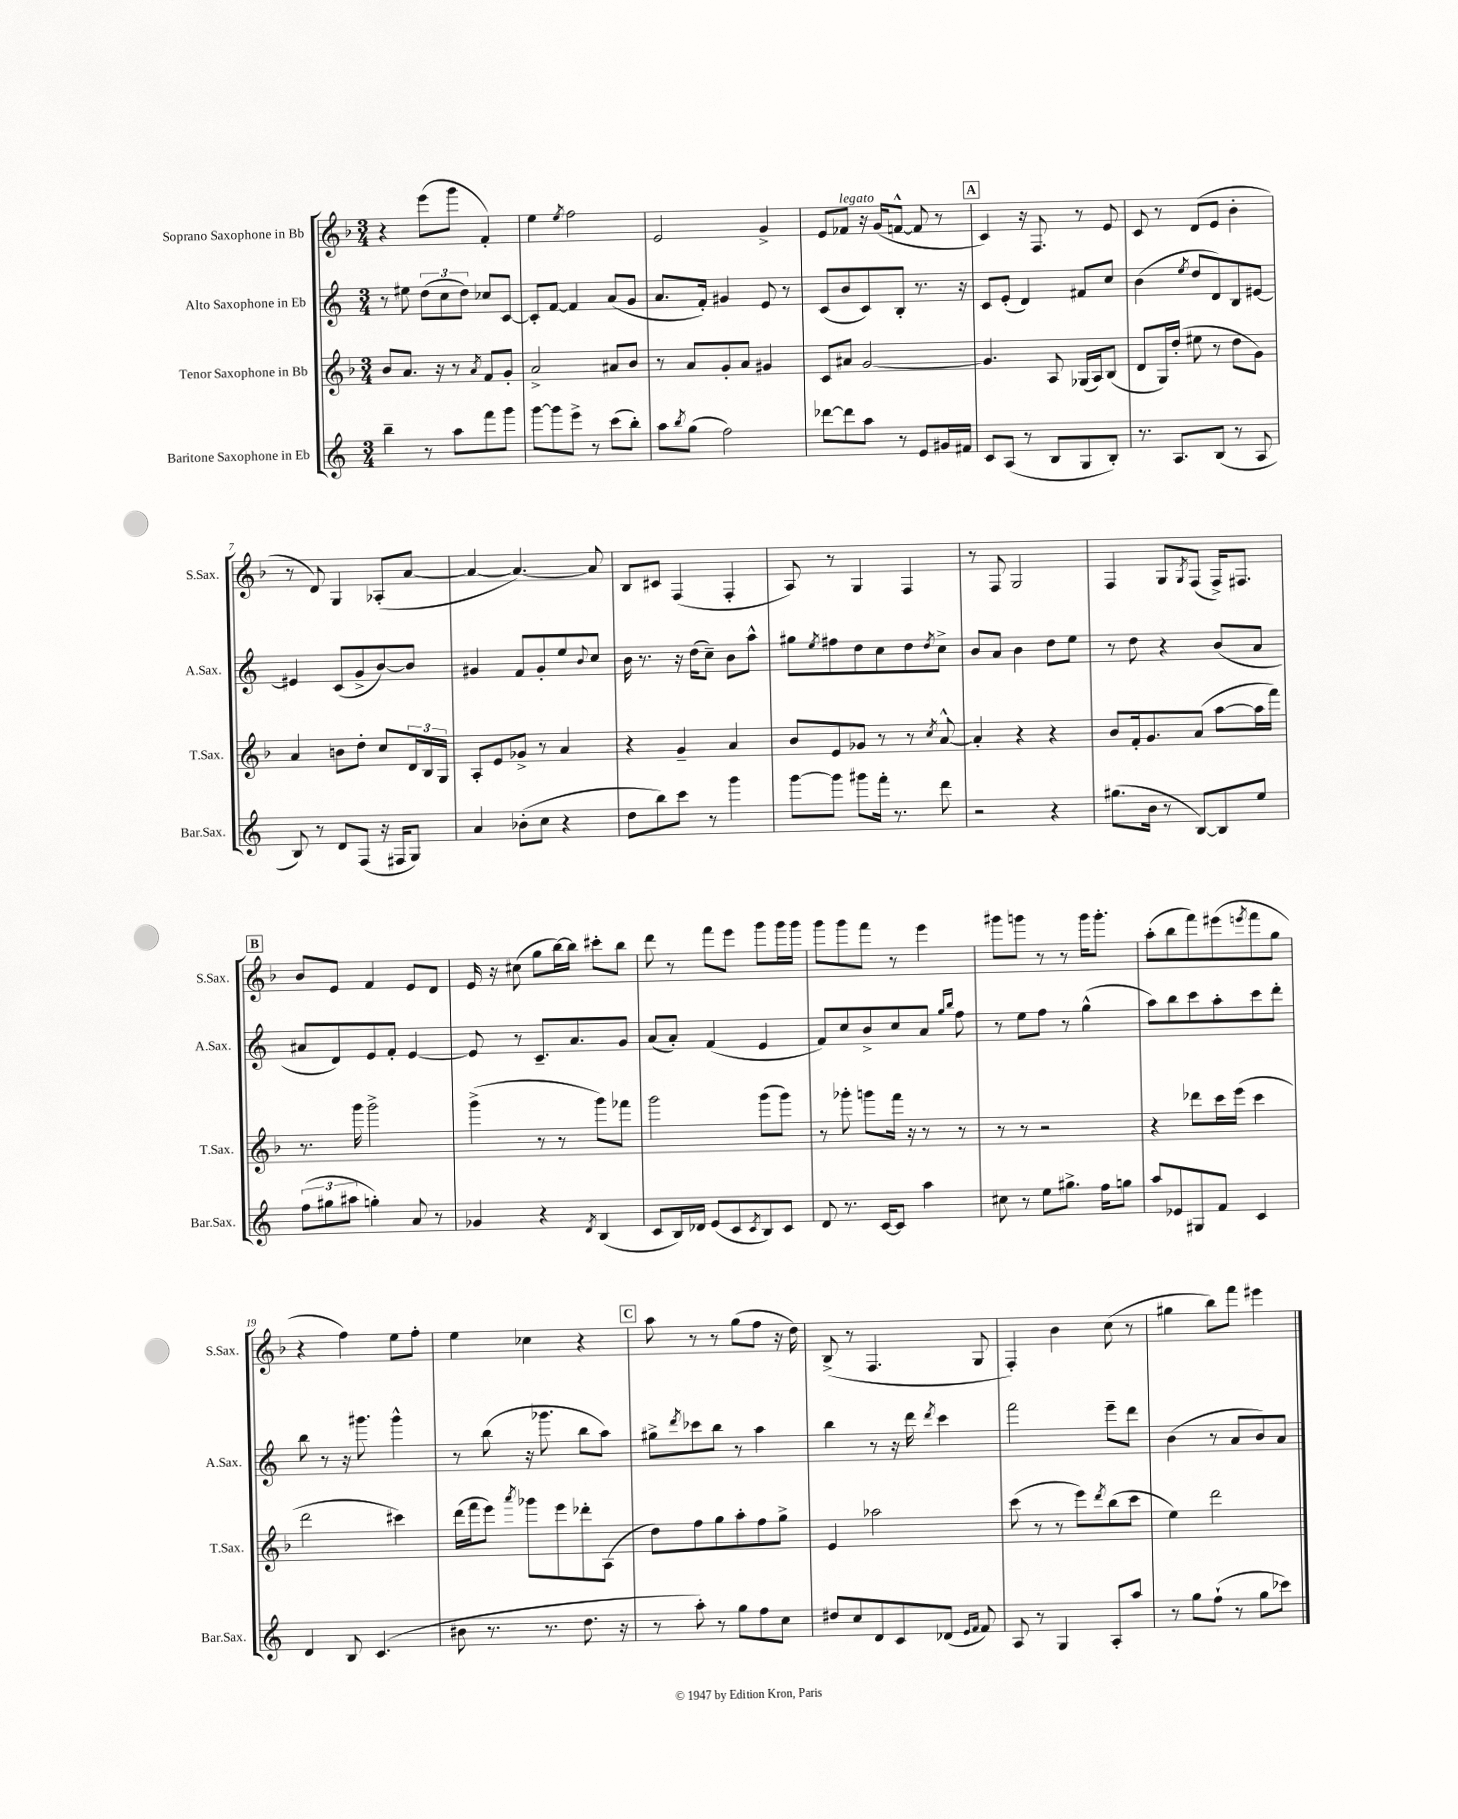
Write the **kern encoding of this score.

**kern	**kern	**kern	**kern
*part4	*part3	*part2	*part1
*staff4	*staff3	*staff2	*staff1
*I"Baritone Saxophone in Eb	*I"Tenor Saxophone in Bb	*I"Alto Saxophone in Eb	*I"Soprano Saxophone in Bb
*I'Bar.Sax.	*I'T.Sax.	*I'A.Sax.	*I'S.Sax.
*clefG2	*clefG2	*clefG2	*clefG2
*k[]	*k[b-]	*k[]	*k[b-]
*M3/4	*M3/4	*M3/4	*M3/4
=1	=1	=1	=1
4bb~\	8b-/L	8r	4r
.	8.a/J	8ee#X\	.
8r	.	(12dd\L	(8eee\L
.	16r	.	.
.	.	12cc\	.
8aa\L	8r	.	8ggg\J
.	.	12dd\J)	.
.	8qa/	.	.
8fff\	8f/L	8cc-X/L	4f'/)
8ggg\J	8g'/J	[8c/J	.
=2	=2	=2	=2
[8ggg\L	2a^/	8c'/L]	4ee\
8ggg\]	.	[8f/J	.
.	.	.	8qee/
8eee^\J	.	4f/]	2ff\
8r	.	.	.
(8ccc\L	8a#X/L	(8a/L	.
8bb'\J)	8b-/J	8g/J	.
=3	=3	=3	=3
8aa\L	8r	8.a/L	2e/
8qbb/	.	.	.
(8gg\J	8a/L	.	.
.	.	16f'/Jk)	.
2ff\)	8g'/	4g#X/	.
.	8a/J	.	.
.	4g#X/	8e/	4g^/
.	.	8r	.
=4	=4	=4	=4
[8ddd-X\L	8c/L	(8c/L	8e/L
!	!	!	!LO:TX:a:i:t=legato
8ddd-\]	8a#X/J	8b/	8f-X/J
8aa\J	[2g/	8c/)	16r
.	.	.	(16g/KL
8r	.	8B'/J	[8fn^^/J
8e/L	.	8.r	8f/]
16g#X/L	.	.	8r
16f#X/JJ	.	16r	.
!!LO:REH:place=s1:t=A
=5	=5	=5	=5
8c/L	4.g/]	8c/L	4c/)
(8A/J	.	(8e'/J	.
8r	.	4d/)	16r
.	.	.	8.F/
8B/L	8A/	.	.
8G/	(16G-X/LL	8f#X/L	8r
.	16A/J)	.	.
8B'/J)	(8B-/J	8cc/J	8e/
=6	=6	=6	=6
8.r	8d/L	(4b\	8c/
.	16G/L)	.	8r
8.A/L	(16dd'/JJ	.	.
.	.	8qee/	.
.	8ee#X\	8dd/L	(8d/L
(8B/J	8r	8d/)	8e/J
8r	8dd\L	8B/	4b-'\
8A/	8g\J)	[8e#X/J	.
!!LO:LB:g=z
=7	=7	=7	=7
8B/)	4a/	4e#X/]	8r
8r	.	.	8d/)
8d/L	8bn\L	(8c/L	4G/
(8F/J	8dd'\J	8g^/	.
16r	8cc/L	[8b/)	(8A-X'/L
16F#X/KL	.	.	.
8G/J)	24d/L	8b/J]	[8a/J
.	24B-/	.	.
.	24G/JJ	.	.
=8	=8	=8	=8
4a/	8A'/L	4g#X/	4a/_
.	8e/	.	.
(8b-X'\L	8g-X^/J	8f/L	4.a/_)
8cc\J	8r	8g#'/	.
4r	4a/	8ee/	.
.	.	8qqb/	.
.	.	8cc/J	8a/]
=9	=9	=9	=9
8dd\L	4r	16b\	8B-/L
.	.	8.r	.
8bb\)	.	.	8c#X/J
8ccc\J	4g~/	16r	(4F/
.	.	(16dd\KL	.
8r	.	8cc~\J)	.
4ggg\	4a/	8b\L	4F'/
.	.	8aa^^\J	.
=10	=10	=10	=10
[8ggg\L	8b-/L	8gg#X\L	8A/)
.	.	8qee/	.
8ggg\J]	8e/	8ff#X\	8r
8ggg#X\L	8g-X/J	8dd\	4G/
16fff'\Jk	8r	8cc\	.
8.r	.	.	.
.	8r	8dd\	4F/
.	8qcc/	8qdd/	.
8ddd\	[8a^^/	8cc^\J	.
=11	=11	=11	=11
2r	4a'/]	8b/L	8r
.	.	8a/J	8F/
.	4r	4b\	2G/
4r	4r	8dd\L	.
.	.	8ee\J	.
=12	=12	=12	=12
(8.gg#X\L	8b-/L	8r	4F/
.	16f'/k	8dd\	.
16b\Jk	8.g/	.	.
8r	.	4r	8G/L
.	.	.	8qG/
[8B/L)	(8a/J	.	(8F/J
8B/]	[8aa\L	(8b/L	16F^/KL)
.	.	.	8.F#X/J
8ee/J	16aa\L]	8a/J	.
.	16fff\JJ)	.	.
!!LO:LB:g=z
!!LO:REH:place=s1:t=B
=13	=13	=13	=13
(12ff\L	8.r	8a#X/L	8b-/L
12gg#X\	.	.	.
.	.	8d/)	8e/J
12aa#X\J	.	.	.
.	16ggg\	.	.
4ggn'\)	2ggg^\	8e/	4f/
.	.	8f'/J	.
8a/	.	[4e/	8e/L
8r	.	.	8d/J
=14	=14	=14	=14
4g-X/	(4ggg^\	8e/]	16e/
.	.	.	16r
.	.	8r	(8cc#X\
4r	8r	8.c~/L	8gg\L
.	8r	.	[16bb-\L)
.	.	8.a/	16bb-\JJ]
8qd/	.	.	.
(4B/	8ggg\L)	.	8ccc#X'\L
.	8fff-X\J	8g/J	8bb-\J
=15	=15	=15	=15
8c/L	2ggg\	(8a/L	8ddd\
16B/L)	.	8a'/J)	8r
16d-X/JJ	.	.	.
(8e/L	.	(4f/	8fff\L
8c/	.	.	8eee\J
8qc/	.	.	.
8B/)	(8ggg\L	4e/	8ggg\L
8c/J	8ggg\J)	.	16ggg\L
.	.	.	16ggg\JJ
=16	=16	=16	=16
8d/	8r	8f/L)	8ggg\L
8.r	8ggg-X'\	8cc/	8ggg\
.	8gggn\L	8b^/	8fff\J
[16c/KL	.	.	.
8c/J]	16fff\Jk	8cc/	8r
.	16r	.	.
4aa\	8r	8a/J	4eee\
.	.	16qqgg/LL	.
.	.	16qqbb/JJ	.
.	8r	8ff\	.
=17	=17	=17	=17
8cc#X\	8r	8r	8ggg#X\L
8r	8r	8ee\L	8gggn\J
8ee\L	2r	8ff\J	8r
8.gg#X^\J	.	8r	8r
.	.	(4gg^^\	16ggg\KL
16ff\KL	.	.	8.ggg'\J
8ggn\J	.	.	.
=18	=18	=18	=18
8aa/L	4r	8aa\L)	(8aa'\L
8e-X/	.	8bb\	8bb-\
8G#X/	8ddd-X\L	8ccc\	8fff\)
8f/J	16ccc\L	8aa'\	(8eee#X\
.	(16eee\JJ	.	.
.	.	.	8qeeen/
4c/	4ccc\	8ccc\	8fff\
.	.	8ddd'\J	8gg\J
!!LO:LB:g=z
=19	=19	=19	=19
4d/	2ddd\	8bb\	4r
.	.	8r	.
8B/	.	16r	4ff\)
.	.	8.ggg#X\	.
(4.c/	.	.	.
.	4ccc#X\)	4ggg#^^\	8ee\L
.	.	.	8ff'\J
=20	=20	=20	=20
8b#X\	(16ddd\LL	8r	4ee\
.	16fff\J	.	.
8.r	8eee\J)	(8bb\	.
.	8qaaa/	.	.
.	8ggg-X\L	16r	4cc-X\
8.r	.	8.ggg-X\	.
.	8eee\	.	.
8.dd\	8ddd-X'\	8bb\L	4r
.	(8A\J	8aa\J)	.
16r	.	.	.
!!LO:REH:place=s1:t=C
=21	=21	=21	=21
8r	8dd\L)	8gg#X^\L	8aa\
.	.	8qddd/	.
8aa'\)	8ff\	8ccc-X\	8r
8r	8gg\	8bb\J	8r
8gg\L	8aa'\	8r	(8gg\L
8ff\	8ff\	4aa\	8ff\J
8cc\J	8gg^\J	.	16r
.	.	.	16dd\)
=22	=22	=22	=22
8dd#X/L	4e/	4bb\	(8B-^/
8cc/	.	.	8r
8d/	2aa-X\	8r	4.F/
8c/	.	16r	.
.	.	16ddd\	.
.	.	8qddd/	.
(8d-X/J	.	4ccc\	.
16qqe/LL	.	.	.
16qqf/JJ	.	.	.
8f/)	.	.	8G/
=23	=23	=23	=23
8A/	(8ccc\	2fff\	4F'/)
8r	8r	.	.
4G/	8r	.	4b-\
.	8eee\L)	.	.
.	8qddd/	.	.
8A'/L	(8bb-\	8eee~\L	(8cc\
8aa/J	8ccc\J	8ddd\J	8r
=24	=24	=24	=24
8r	4ee\)	(4b\	4gg#X\
8gg\L	.	.	.
(8ff`\J	2ddd\	8r	8bb-\L)
8r	.	8a/L	8fff\J
8gg\L	.	8b/)	4eee#X\
8ccc-X\J)	.	8a/J	.
==	==	==	==
*-	*-	*-	*-
